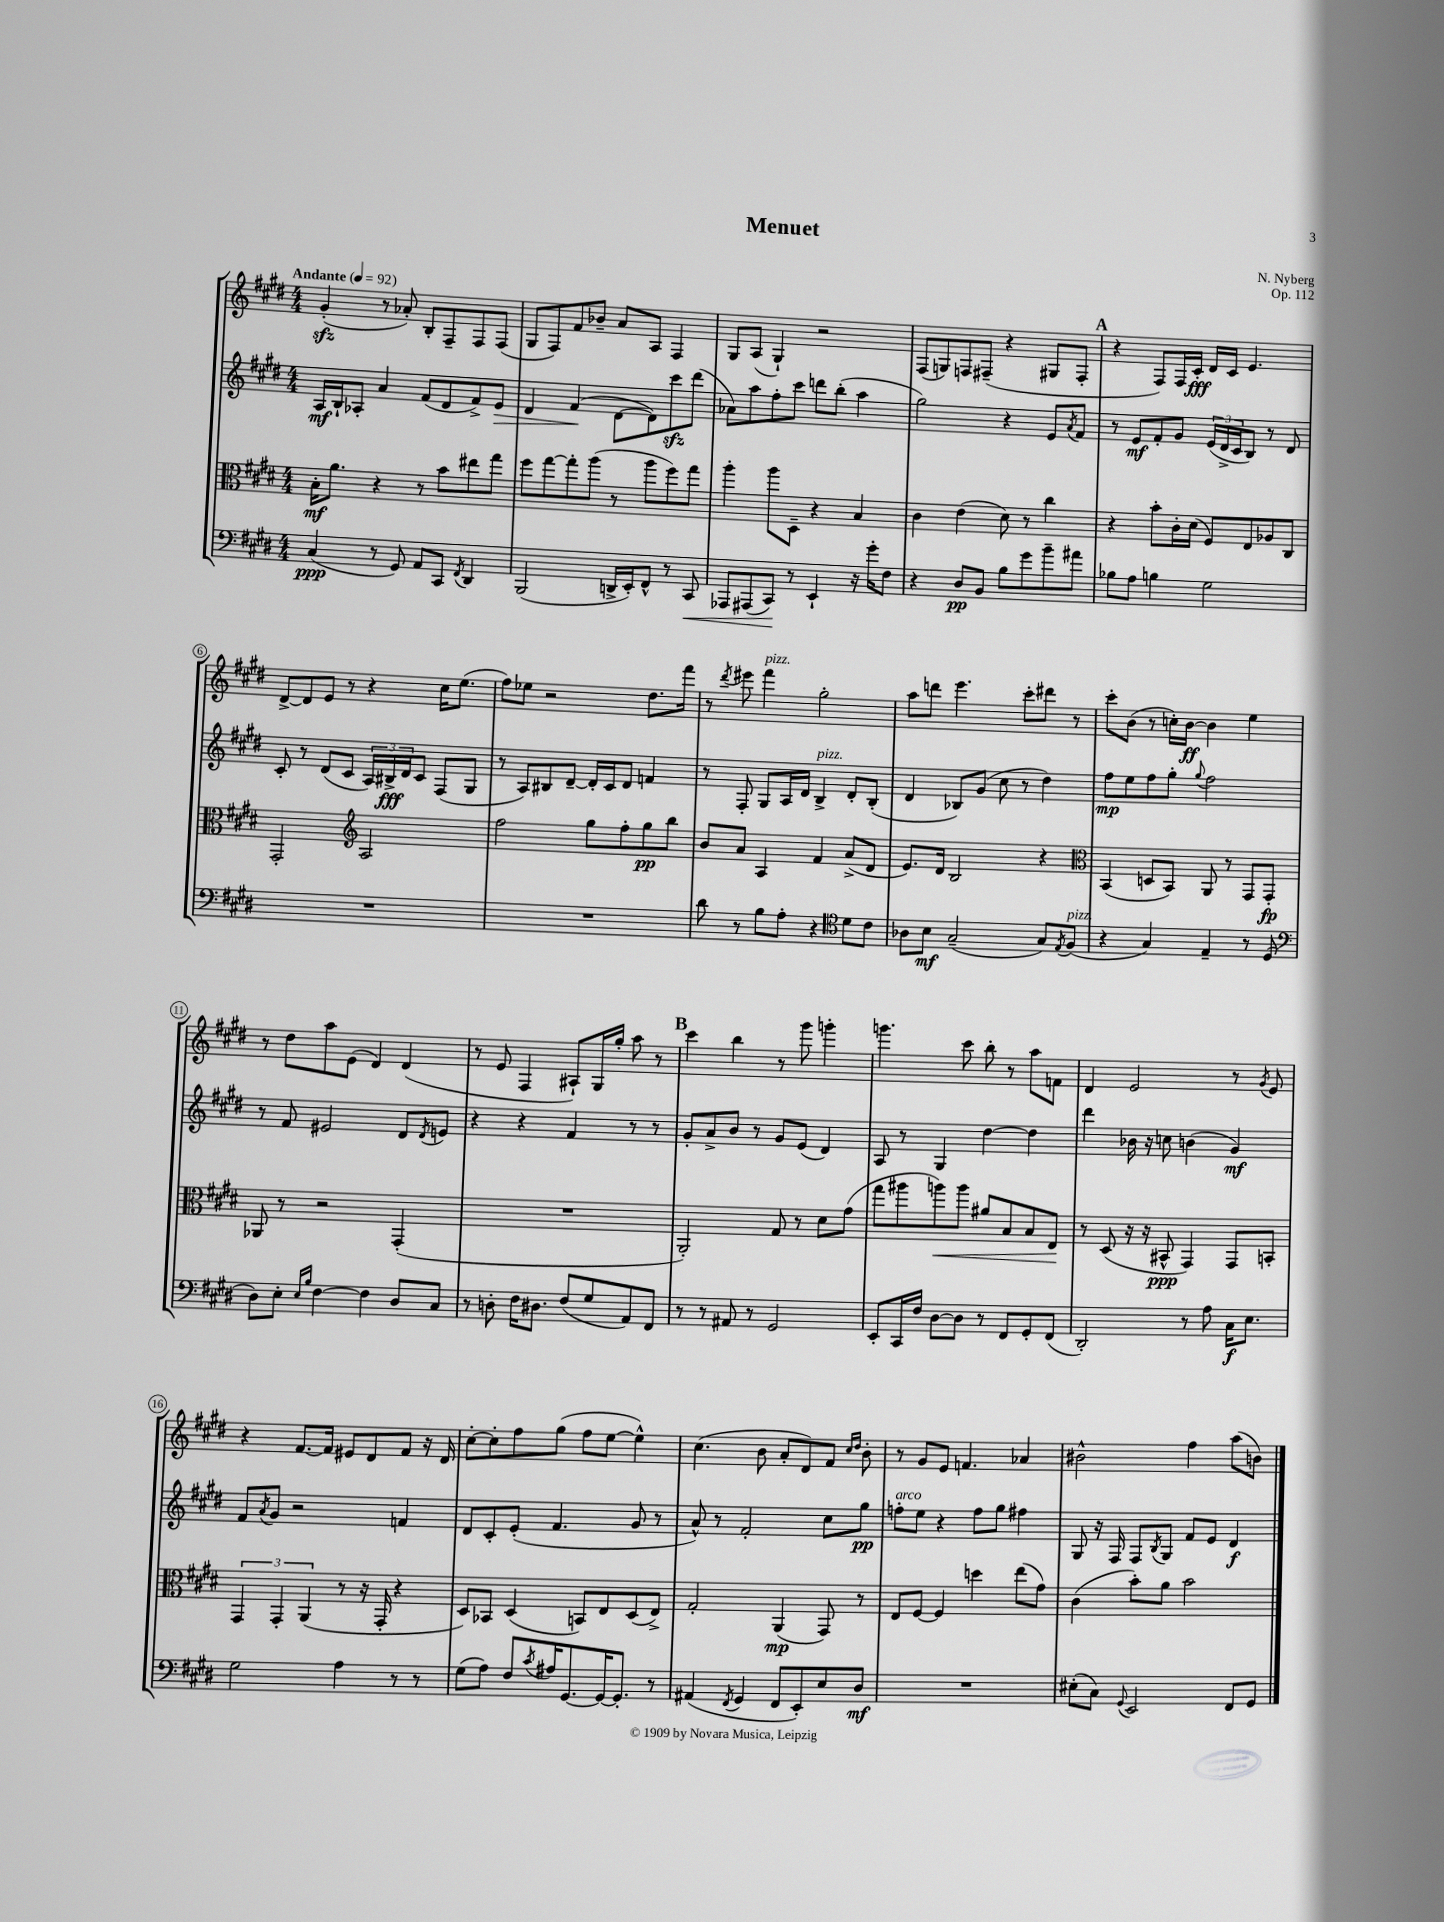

**kern	**dynam	**kern	**dynam	**kern	**dynam	**kern	**dynam
*part4	*part4	*part3	*part3	*part2	*part2	*part1	*part1
*staff4	*staff4	*staff3	*staff3	*staff2	*staff2	*staff1	*staff1
*clefF4	*	*clefC3	*	*clefG2	*	*clefG2	*
*k[f#c#g#d#]	*	*k[f#c#g#d#]	*	*k[f#c#g#d#]	*	*k[f#c#g#d#]	*
*M4/4	*	*M4/4	*	*M4/4	*	*M4/4	*
*MM92	*	*MM92	*	*MM92	*	*MM92	*
=1	=1	=1	=1	=1	=1	=1	=1
!	!	!	!	!	!	!LO:TX:a:B:t=Andante	!
(4C#/	ppp	16B'\KL	mf	16A/LL	mf	(4g#zz'/	.
.	.	8.a\J	.	16B`/J	.	.	.
.	.	.	.	8A-X'/J	.	.	.
8r	.	4r	.	4a/	.	8r	.
8GG#/)	.	.	.	.	.	8a-X'/)	.
8AA/L	.	8r	.	(8f#/L	.	8B'/L	.
8CC#/J	.	8b\L	.	8d#/	.	8F#~/	.
8qFF#/	.	.	.	.	.	.	.
4DD#/	.	8ee#X\	.	8f#^/)	.	8F#/	.
!	!	!	!	!	!LO:HP:b	!	!
.	.	8gg#\J	.	8e/J	>	(8F#/J	.
=2	=2	=2	=2	=2	=2	=2	=2
(2BBB/	.	8ff#\L	.	4d#/	.	8G#/L	.
.	.	[8gg#\	.	.	.	8F#/)	.
.	.	8gg#'\]	.	(4f#/	.	8f#/	.
.	.	(8aa\J	.	.	.	8b-X~/J	.
16DDn^/LL	.	8r	.	[8d#\L	]	8a/L	.
16EE'/J)	.	.	.	.	.	.	.
8FF#^^/J	.	8aa\L	.	8d#\])	.	8A/J	.
8r	.	8ff#\)	.	8ccc#zz\	.	4F#/	.
!	!LO:HP:b	!	!	!	!	!	!
8CC#/	<	8gg#\J	.	(8ddd#\J	.	.	.
=3	=3	=3	=3	=3	=3	=3	=3
8AAA-X/L	.	4aa'\	.	8a-X\L)	.	8G#/L	.
(8AAA#X/	.	.	.	8aa\	.	(8A/J	.
8CC#/J)	.	8aa\L	.	8ff#'\	.	4G#`/)	.
8r	[	8D#~\J	.	8ccc#\J	.	.	.
4EE`/	.	4r	.	8dddn\L	.	2r	.
.	.	.	.	(8bb'\J	.	.	.
16r	.	4B/	.	4aa\	.	.	.
16g#'\KL	.	.	.	.	.	.	.
8F#\J	.	.	.	.	.	.	.
=4	=4	=4	=4	=4	=4	=4	=4
4r	.	4c#\	.	2gg#\)	.	(8F#/L	.
.	.	.	.	.	.	8Gn/)	.
8D#/L	pp	(4e\	.	.	.	8Fn/	.
8BB/J	.	.	.	.	.	(8F#X~/J	.
8B\L	.	8d#\)	.	4r	.	4r	.
8g#\	.	8r	.	.	.	.	.
8b~\	.	4cc#\	.	8e/L	.	8G#X/L	.
.	.	.	.	8qa/	.	.	.
8a#X\J	.	.	.	8f#/J	.	8F#'/J	.
!!LO:REH:place=s1:t=A
=5	=5	=5	=5	=5	=5	=5	=5
8B-X\L	.	4r	.	8r	.	4r	.
8A\J	.	.	.	8e/L	mf	.	.
4Bn\	.	8b'\L	.	8f#'/	.	8F#/L)	.
.	.	16c#'\L	.	8g#/J	.	16F#/L	.
.	.	(16d#\JJ	.	.	.	16c#'/JJ	fff
2G#\	.	8F#/L)	.	(24e/LL	.	16d#/LL	.
.	.	.	.	24d#^/	.	.	.
.	.	.	.	.	.	16c#/JJ	.
.	.	.	.	24c#/J	.	.	.
.	.	8E/	.	8B/J)	.	4.e/	.
.	.	8A-X/	.	8r	.	.	.
.	.	8C#/J	.	8d#/	.	.	.
!!LO:LB:g=z
=6	=6	=6	=6	=6	=6	=6	=6
1r	.	2GG#'/	.	8c#'/	.	[8d#^/L	.
.	.	.	.	8r	.	8d#/]	.
.	.	.	.	(8d#/L	.	8e/J	.
.	.	.	.	8c#/J	.	8r	.
*	*	*clefG2	*	*	*	*	*
.	.	2A/	.	24A/LL)	.	4r	.
.	.	.	.	24B#X^/	fff	.	.
.	.	.	.	24d#/J	.	.	.
.	.	.	.	8c#/J	.	.	.
.	.	.	.	(8F#/L	.	16cc#\KL	.
.	.	.	.	.	.	(8.ee\J	.
.	.	.	.	8G#/J	.	.	.
=7	=7	=7	=7	=7	=7	=7	=7
1r	.	2ff#\	.	8r	.	8ff#\L)	.
.	.	.	.	8A/L)	.	8ee-X\J	.
.	.	.	.	8B#X/	.	2r	.
.	.	.	.	[8d#~/J	.	.	.
.	.	8gg#\L	.	16d#'/LL]	.	.	.
.	.	.	.	16c#/J	.	.	.
.	.	8ff#'\	.	8d#/J	.	.	.
.	.	8gg#\	pp	4fn/	.	8.dd#\L	.
.	.	8bb\J	.	.	.	.	.
.	.	.	.	.	.	16fff#\Jk	.
=8	=8	=8	=8	=8	=8	=8	=8
8d#\	.	8b/L	.	8r	.	8r	.
.	.	.	.	.	.	8qddd#/	.
8r	.	8a/J	.	8F#'/	.	8eee#X\	.
!	!	!	!	!	!	!LO:TX:a:i:t=pizz.	!
8B\L	.	4A/	.	8G#/L	.	4fff#\	.
8A'\J	.	.	.	16A/L	.	.	.
.	.	.	.	16d#/JJ	.	.	.
!	!	!	!	!LO:TX:a:i:t=pizz.	!	!	!
4r	.	4f#/	.	4B^/	.	2gg#'\	.
*clefC4	*	*	*	*	*	*	*
8d#\L	.	(8a^/L	.	8d#'/L	.	.	.
8c#\J	.	8d#/J	.	(8B'/J	.	.	.
=9	=9	=9	=9	=9	=9	=9	=9
8A-X\L	.	8.e/L)	.	4d#/	.	8aa\L	.
8B\J	mf	.	.	.	.	8dddn\J	.
.	.	16d#/Jk	.	.	.	.	.
(2G#~/	.	2B/	.	8B-X/L)	.	4.eee\	.
.	.	.	.	(8g#/J	.	.	.
.	.	.	.	8cc#\	.	.	.
.	.	.	.	8r	.	8ccc#'\L	.
8G#/L)	.	4r	.	4dd#\)	.	8ddd#X\J	.
8qE/	.	.	.	.	.	.	.
!LO:TX:a:i:t=pizz.	!	!	!	!	!	!	!
(8F#/J	.	.	.	.	.	8r	.
=10	=10	=10	=10	=10	=10	=10	=10
*	*	*clefC3	*	*	*	*	*
4r	.	(4BB/	.	8ff#\L	mp	8ccc#'\L	.
.	.	.	.	8ee\	.	(8b\J	.
4G#/)	.	8Dn/L	.	8ff#\	.	8r	.
.	.	8BB/J)	.	8gg#'\J	.	16ccn'\LL)	.
.	.	.	.	.	.	[16b\JJ	ff
.	.	.	.	8qqgg#/	.	.	.
4E~/	.	8AA/	.	2ff#\	.	4b\]	.
.	.	8r	.	.	.	.	.
8r	.	8GG#/L	.	.	.	4ee\	.
(8D#/	.	8GG#'/J	fp	.	.	.	.
!!LO:LB:g=z
=11	=11	=11	=11	=11	=11	=11	=11
*clefF4	*	*	*	*	*	*	*
8D#\L)	.	8AA-X/	.	8r	.	8r	.
8E'\J	.	8r	.	8f#/	.	8dd#\L	.
16qqE/LL	.	.	.	.	.	.	.
16qqB/JJ	.	.	.	.	.	.	.
[4F#\	.	2r	.	2e#X/	.	8aa\	.
.	.	.	.	.	.	(8e\J	.
4F#\]	.	.	.	.	.	4d#/)	.
8D#/L	.	(4GG#'/	.	8d#/L	.	(4d#/	.
.	.	.	.	8qd#/	.	.	.
8C#/J	.	.	.	8en/J	.	.	.
=12	=12	=12	=12	=12	=12	=12	=12
8r	.	1r	.	4r	.	8r	.
8Dn'\	.	.	.	.	.	8e/	.
16F#\KL	.	.	.	4r	.	4F#/	.
8.D#X\J	.	.	.	.	.	.	.
(8F#/L	.	.	.	4f#/	.	8A#X`/L)	.
8G#/	.	.	.	.	.	16G#/L	.
.	.	.	.	.	.	16gg#'/JJ	.
8AA/)	.	.	.	8r	.	8aa\	.
8FF#/J	.	.	.	8r	.	8r	.
!!LO:REH:place=s1:t=B
=13	=13	=13	=13	=13	=13	=13	=13
8r	.	2AA'/)	.	8g#'/L	.	4ccc#\	.
8r	.	.	.	8a^/	.	.	.
8AA#X/	.	.	.	8b/J	.	4bb\	.
8r	.	.	.	8r	.	.	.
2GG#/	.	8G#/	.	8g#/L	.	8r	.
.	.	8r	.	(8e/J	.	8ggg#\	.
.	.	8d#\L	.	4d#/)	.	4gggn'\	.
.	.	(8g#\J	.	.	.	.	.
=14	=14	=14	=14	=14	=14	=14	=14
8EE'/L	.	8gg#\L	.	8A/	.	4.gggn\	.
16CC#/L	.	8aa#X\	.	8r	.	.	.
16F#/JJ	.	.	.	.	.	.	.
!	!	!	!LO:HP:b	!	!	!	!
[8D#\L	.	8aan\)	<	4G#/	.	.	.
8D#\J]	.	8aa\J	.	.	.	8ccc#\	.
8r	.	8a#X/L	.	[4dd#\	.	8bb'\	.
8FF#/L	.	8B/	.	.	.	8r	.
8GG#'/	.	8B/	.	4dd#\]	.	8aa\L	.
(8FF#/J	.	8E/J	.	.	.	8fn\J	.
.	.	.	[	.	.	.	.
=15	=15	=15	=15	=15	=15	=15	=15
2DD#'/)	.	8r	.	4ddd#\	.	4d#/	.
.	.	(8D#/	.	.	.	.	.
.	.	16r	.	16b-X\	.	2e/	.
.	.	16r	.	16r	.	.	.
.	.	8BB#X^^/	ppp	8ccn\	.	.	.
8r	.	4GG#/)	.	(4bn\	.	.	.
8A\	.	.	.	.	.	.	.
16C#\KL	f	8GG#/L	.	4g#/)	mf	8r	.
8.E\J	.	.	.	.	.	.	.
.	.	.	.	.	.	8qg#/	.
.	.	8BBn'/J	.	.	.	8e/	.
!!LO:LB:g=z
=16	=16	=16	=16	=16	=16	=16	=16
2G#\	.	6GG#/	.	8f#/L	.	4r	.
.	.	.	.	8qa/	.	.	.
.	.	.	.	8g#/J	.	.	.
.	.	6GG#'/	.	.	.	.	.
.	.	.	.	2r	.	[8.f#/L	.
.	.	(6AA/	.	.	.	.	.
.	.	.	.	.	.	16f#/Jk]	.
4A\	.	8r	.	.	.	8e#X/L	.
.	.	16r	.	.	.	8d#/	.
.	.	16GG#'/	.	.	.	.	.
8r	.	4r	.	4fn/	.	8f#/J	.
8r	.	.	.	.	.	16r	.
.	.	.	.	.	.	16d#/	.
=17	=17	=17	=17	=17	=17	=17	=17
(8G#\L	.	8D#/L)	.	8d#/L	.	[8cc#'\L	.
8A\J)	.	8BB-X/J	.	8c#'/	.	8cc#'\]	.
8F#/L	.	(4D#/	.	(8e'/J	.	8ff#\	.
8qc#/	.	.	.	.	.	.	.
16A#X/K	.	.	.	4.f#/	.	(8gg#\J	.
[8.GG#/	.	.	.	.	.	.	.
.	.	8BBn/L)	.	.	.	8ff#\L	.
16GG#/K_	.	8E/	.	.	.	[8ee\J	.
8.GG#'/J]	.	.	.	.	.	.	.
.	.	(8D#/	.	8g#/	.	4ee^^\])	.
8r	.	8E^/J)	.	8r	.	.	.
=18	=18	=18	=18	=18	=18	=18	=18
(4AA#X/	.	2G#'/	.	8a^^/)	.	(4.cc#\	.
.	.	.	.	8r	.	.	.
8qFF#/	.	.	.	.	.	.	.
4GG#/	.	.	.	2f#'/	.	.	.
.	.	.	.	.	.	8b\	.
8FF#/L	.	(4AA/	mp	.	.	8a'/L	.
8EE'/)	.	.	.	.	.	8d#/)	.
8E/	.	8GG#/)	.	8cc#\L	.	8f#/J	.
.	.	.	.	.	.	16qqcc#/LL	.
.	.	.	.	.	.	16qqdd#/JJ	.
8D#/J	mf	8r	.	8gg#\J	pp	8b'\	.
=19	=19	=19	=19	=19	=19	=19	=19
!	!	!	!	!LO:TX:a:i:t=arco	!	!	!
1r	.	8E/L	.	8ffn'\L	.	8r	.
.	.	[8F#/J	.	8ee\J	.	8g#/L	.
.	.	4F#/]	.	4r	.	8e/J	.
.	.	.	.	.	.	4.fn/	.
.	.	4ddn\	.	8ff\L	.	.	.
.	.	.	.	8gg#\J	.	.	.
.	.	(8ee\L	.	4ff#X\	.	4a-X/	.
.	.	8g#\J)	.	.	.	.	.
=20	=20	=20	=20	=20	=20	=20	=20
(8E#X'\L	.	(4c#\	.	8G#/	.	2b#X^^\	.
8C#\J)	.	.	.	16r	.	.	.
.	.	.	.	16F#/	.	.	.
8qqGG#/	.	.	.	.	.	.	.
2EE/	.	8b'\L)	.	8F#/L	.	.	.
.	.	.	.	8qB/	.	.	.
.	.	8a\J	.	8G#/J	.	.	.
.	.	2b\	.	8f#/L	.	4ff#\	.
.	.	.	.	8e/J	.	.	.
8FF#/L	.	.	.	4d#/	f	(8aa\L	.
8GG#/J	.	.	.	.	.	8bn\J)	.
==	==	==	==	==	==	==	==
*-	*-	*-	*-	*-	*-	*-	*-
